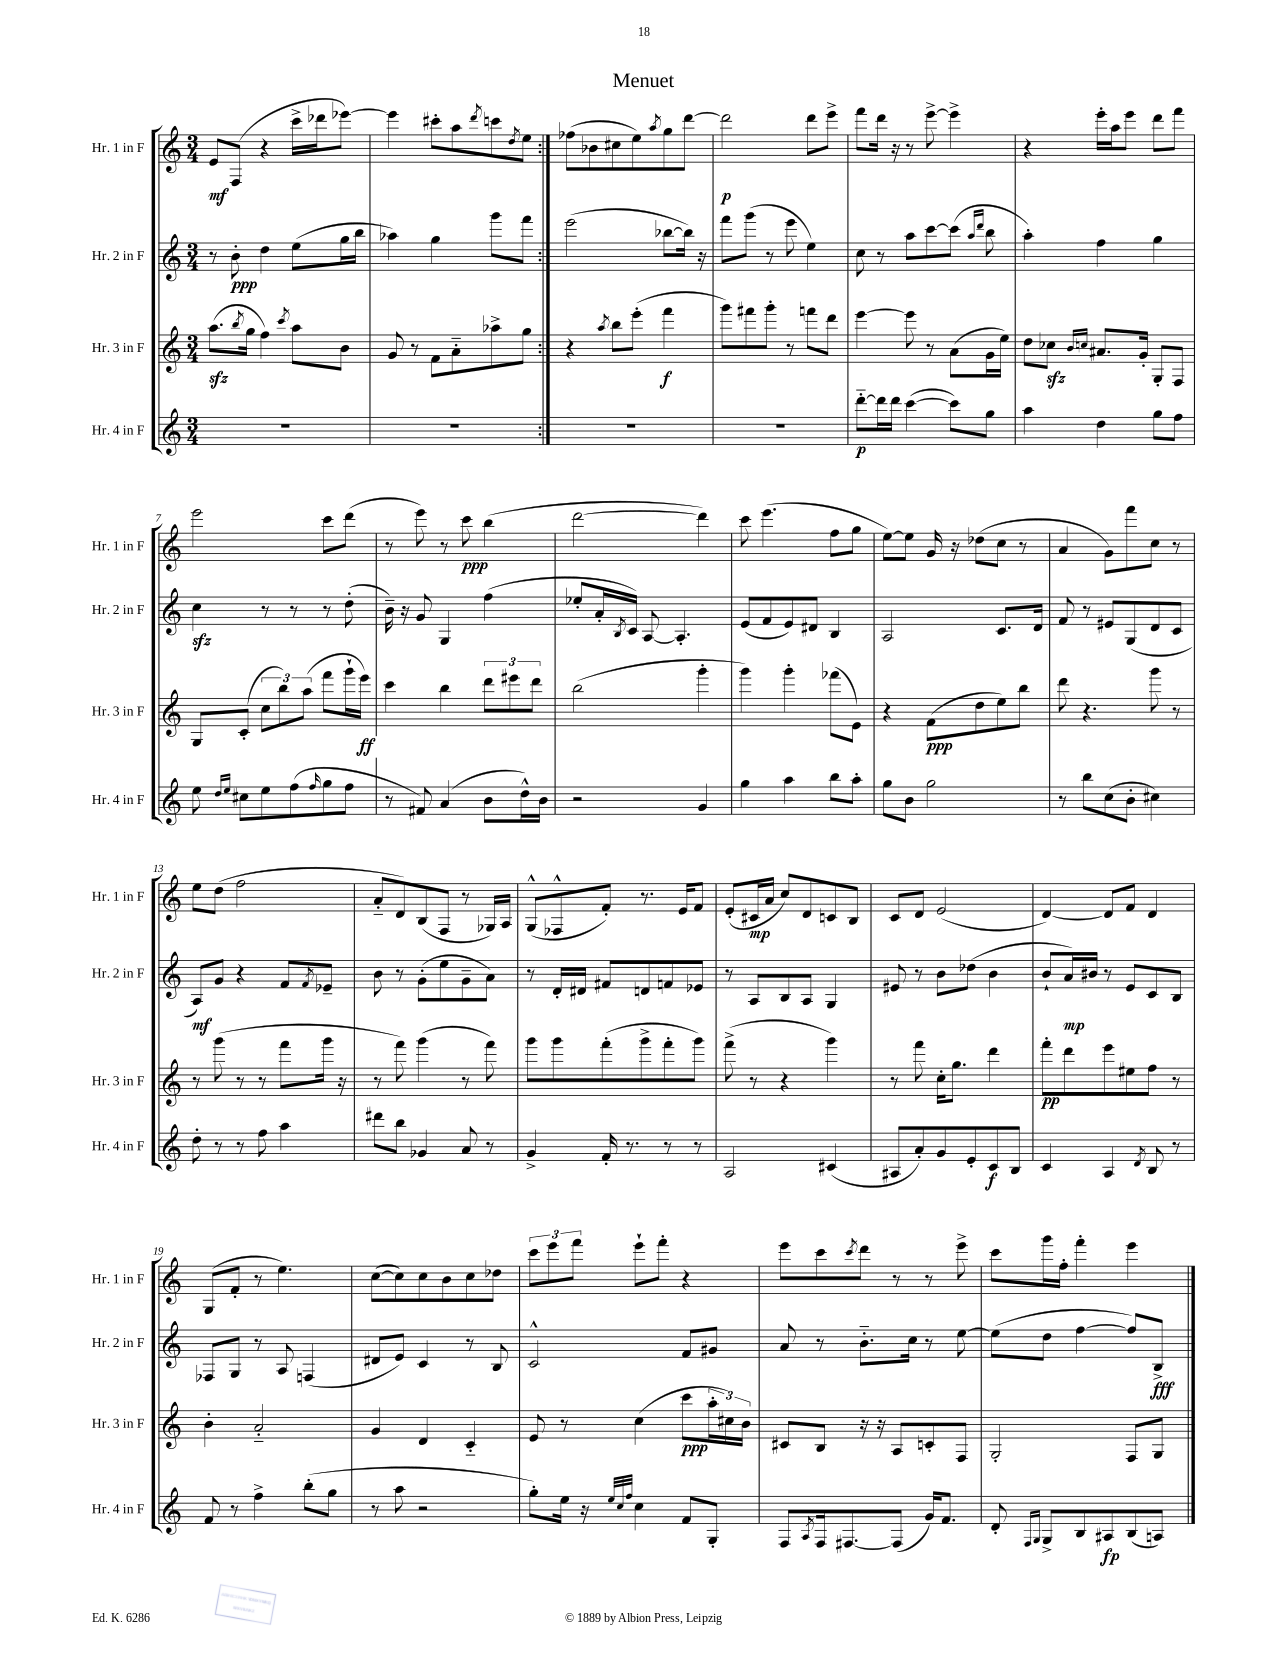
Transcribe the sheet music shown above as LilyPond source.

\header { title = "Menuet" }
<<
\new StaffGroup <<
\new Staff = "s0" \with { instrumentName = "Hr. 1 in F" shortInstrumentName = "Hr. 1 in F" } {
    \clef treble \key c \major \numericTimeSignature \time 3/4
    \repeat volta 2 { e'8\mf f8( r4 c'''16-> des'''16 ees'''8~) |
    ees'''4 cis'''8-. a''8 \acciaccatura { d'''8 } c'''8 \acciaccatura { d''8 } e''8 | }
    fes''8( bes'8 cis''8 e''8) \acciaccatura { a''8 } g''8 d'''8~ |
    d'''2\p d'''8 e'''8-> |
    f'''8 d'''16 r16 r8 e'''8~-> e'''4-> |
    r4 e'''16-. a''16 e'''8 d'''8 f'''8 |
    e'''2 c'''8 d'''8( |
    r8 e'''8) r8 c'''8\ppp b''4( |
    d'''2~ d'''4) |
    c'''8 e'''4.( f''8 g''8 |
    e''8~) e''8 g'16 r16 des''8( c''8 r8 |
    a'4 g'8) f'''8 c''8 r8 |
    e''8 d''8( f''2 |
    a'8-_ d'8) b8( f8 r8 ges16) a16 |
    g8-^( fes8-^ f'8-.) r8. e'16 f'8 |
    e'8-.( cis'16\mp a'16 c''8) d'8 c'8 b8 |
    c'8 d'8 e'2( |
    d'4~) d'8 f'8 d'4 |
    g8( f'8-. r8 e''4.) |
    c''8~( c''8) c''8 b'8 c''8 des''8 |
    \tuplet 3/2 { c'''8 e'''8 f'''8 } e'''8-! f'''8-. r4 |
    e'''8 c'''8 \acciaccatura { c'''8 } d'''8 r8 r8 e'''8-> |
    c'''8 g'''16 f''16-. f'''4-. e'''4 \bar "|." |
}
\new Staff = "s1" \with { instrumentName = "Hr. 2 in F" shortInstrumentName = "Hr. 2 in F" } {
    \clef treble \key c \major \numericTimeSignature \time 3/4
    \repeat volta 2 { r8 b'8-.\ppp d''4 e''8( g''16 b''16 |
    aes''4) g''4 g'''8 f'''8 | }
    e'''2( bes''8~ bes''16) r16 |
    f'''8 g'''8( r8 e'''8 e''4) |
    c''8 r8 a''8 c'''8~ c'''8( \grace { a''16 d'''16 } b''8 |
    a''4-.) f''4 g''4 |
    c''4\sfz r8 r8 r8 d''8-.( |
    b'16--) r16 g'8 g4 f''4( |
    ees''8-. a'16-. \acciaccatura { b8 } c'16) a8~ a4.-. |
    e'8( f'8 e'8) dis'8 b4 |
    a2 c'8. d'16 |
    f'8 r8 eis'8 g8( d'8 c'8 |
    a8\mf) g'8 r4 f'8 \acciaccatura { f'8 } ees'8-- |
    b'8 r8 g'8-.( e''8 g'8-- a'8) |
    r8 d'16-. dis'16 fis'8 d'8 f'8 ees'8 |
    r8 a8 b8 a8 g4 |
    eis'8 r8 b'8 des''8( b'4 |
    b'8-! a'16\mp) bis'16 r8 e'8 c'8 b8 |
    fes8 g8 r8 a8 f4( |
    dis'8 e'8) c'4 r8 b8 |
    c'2-^ f'8 gis'8 |
    a'8 r8 b'8.-_ c''16 r8 e''8~ |
    e''8( d''8 f''4~ f''8) b8->\fff \bar "|." |
}
\new Staff = "s2" \with { instrumentName = "Hr. 3 in F" shortInstrumentName = "Hr. 3 in F" } {
    \clef treble \key c \major \numericTimeSignature \time 3/4
    \repeat volta 2 { a''8.\sfz( \acciaccatura { b''8 } g''16 f''4) \acciaccatura { c'''8 } a''8 b'8 |
    g'8 r8 f'8 a'8-_ aes''8-> g''8 | }
    r4 \acciaccatura { a''8 } b''8 e'''8-.( f'''4\f |
    g'''8) fis'''8 g'''8-. r8 f'''8 d'''8 |
    e'''4~ e'''8 r8 a'8( g'16 e''16) |
    d''8 ces''8\sfz \grace { b'16 c''16 } ais'8. g'16-. g8-. f8 |
    g8 c'8-.( \tuplet 3/2 { c''8 b''8) a''8( } f'''8 g'''16-! e'''16\ff) |
    c'''4 b''4 \tuplet 3/2 { d'''8 eis'''8 d'''8 } |
    b''2( g'''4-. |
    g'''4) g'''4-. fes'''8( e'8) |
    r4 f'8\ppp( d''8 e''8) b''8 |
    d'''8 r4. g'''8 r8 |
    r8 g'''8( r8 r8 f'''8 g'''16 r16 |
    r8 f'''8) g'''4( r8 f'''8) |
    g'''8 g'''8 f'''8-.( g'''8-> f'''8-. g'''8) |
    f'''8->( r8 r4 g'''4) |
    r8 f'''8 c''16-. g''8. d'''4 |
    f'''8-.\pp d'''8 e'''8 eis''8 f''8 r8 |
    b'4-. a'2-_ |
    g'4 d'4 c'4-_ |
    e'8 r8 c''4( c'''8\ppp \tuplet 3/2 { a''16-. cis''16) b'16 } |
    cis'8 b8 r16 r16 a8 c'8-. f8 |
    g2-. f8 g8 \bar "|." |
}
\new Staff = "s3" \with { instrumentName = "Hr. 4 in F" shortInstrumentName = "Hr. 4 in F" } {
    \clef treble \key c \major \numericTimeSignature \time 3/4
    \repeat volta 2 { R2. |
    R2. | }
    R2. |
    R2. |
    d'''8~-_\p d'''16 d'''16 c'''4~( c'''8) g''8 |
    a''4 d''4 g''8 f''8 |
    e''8 \grace { d''16 e''16 } cis''8 e''8 f''8( \grace { f''16 } g''8 f''8 |
    r8 fis'8) a'4( b'8 d''16-^) b'16 |
    r2 g'4 |
    g''4 a''4 b''8 a''8-. |
    g''8 b'8 g''2 |
    r8 b''8 c''8( b'8-. cis''4) |
    d''8-. r8 r8 f''8 a''4 |
    dis'''8 b''8 ges'4 a'8 r8 |
    g'4-> f'16-. r8. r8 r8 |
    a2 cis'4( |
    ais8 a'8-.) g'8 e'8-. c'8\f b8 |
    c'4 a4 \acciaccatura { d'8 } b8 r8 |
    f'8 r8 f''4-> b''8-.( g''8 |
    r8 a''8 r2 |
    g''8-.) e''16 r16 \grace { e''32 c''32 f''32 } c''4 f'8 g8-. |
    f8 \acciaccatura { a8 } f16 fis8.~ fis8( g'16) f'8. |
    d'8-. \grace { f16 g16 } g8-> b8 ais8\fp b8( a8) \bar "|." |
}
>>
>>
